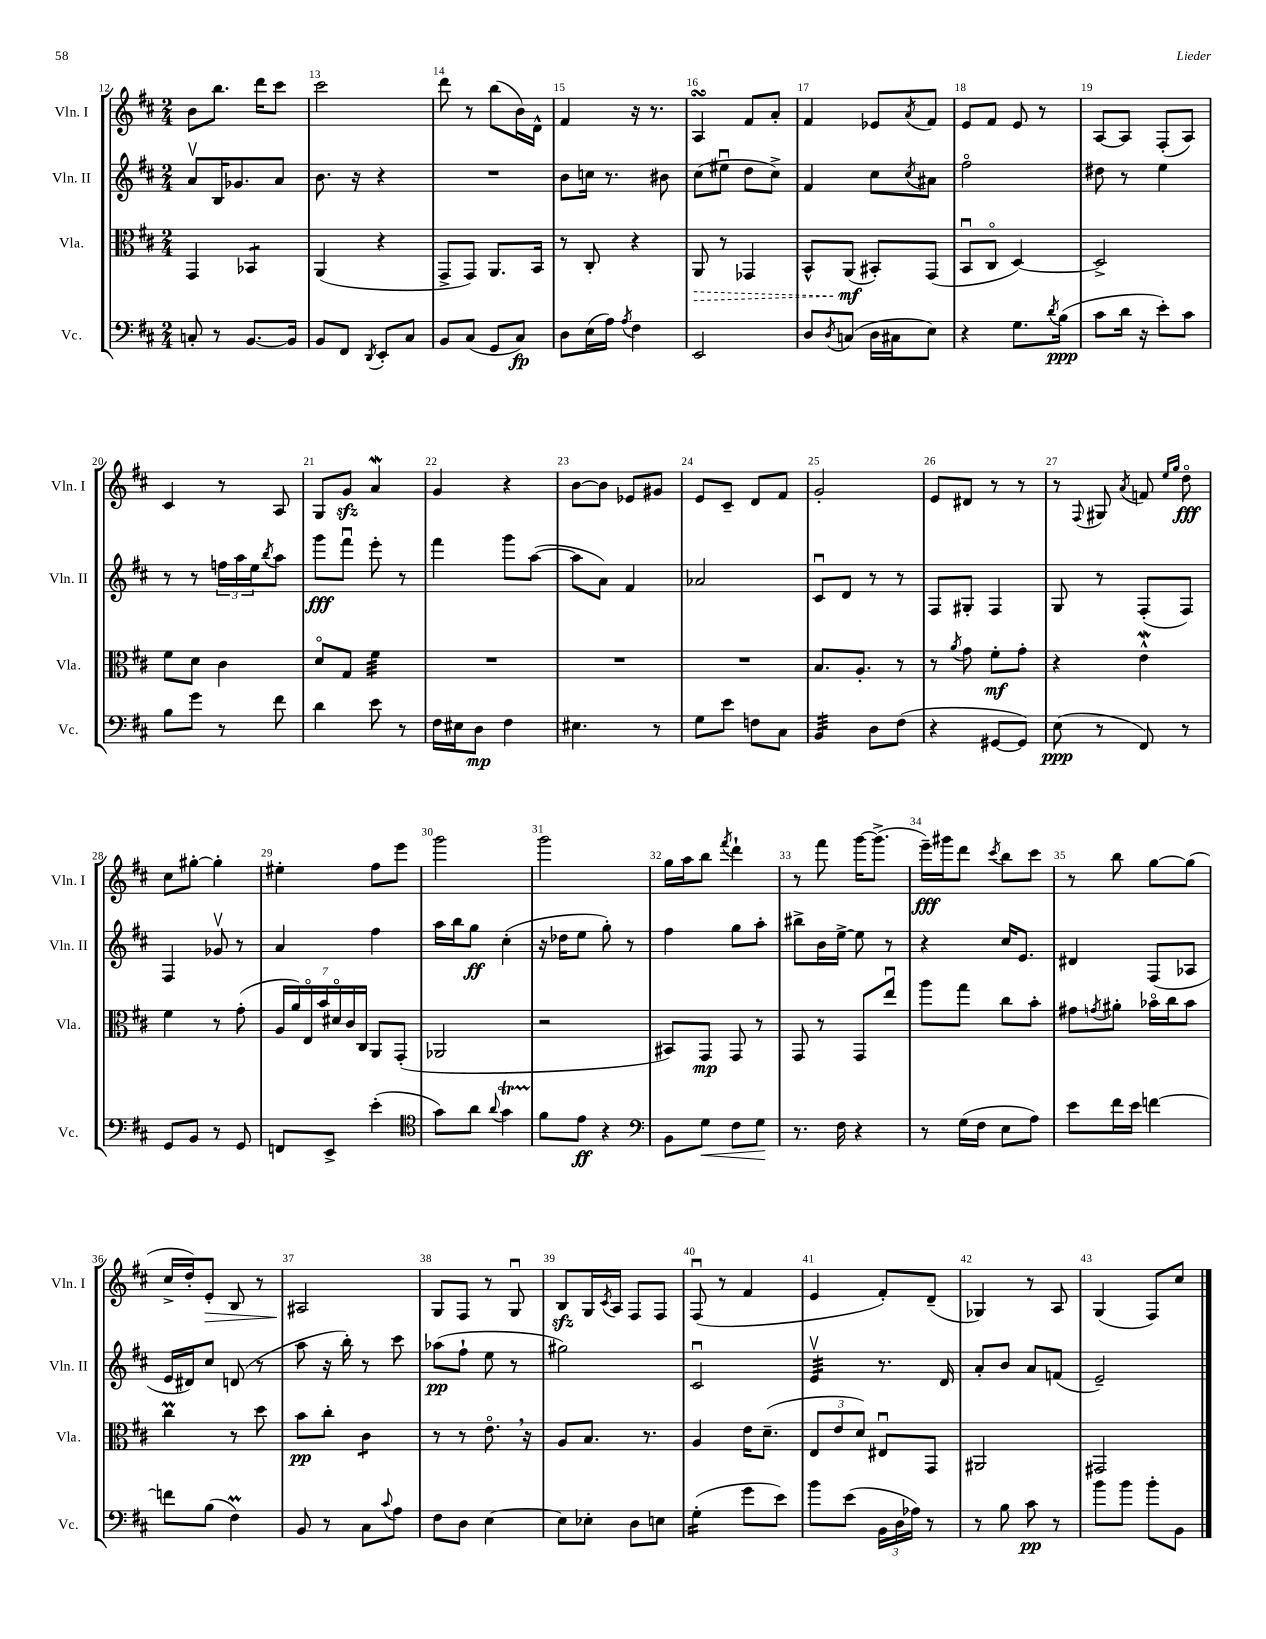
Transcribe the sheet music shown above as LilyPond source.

<<
\new StaffGroup <<
\new Staff = "s0" \with { instrumentName = "Vln. I" shortInstrumentName = "Vln. I" } {
    \clef treble \key d \major \numericTimeSignature \time 2/4
    b'8 b''8. d'''16 cis'''8 |
    cis'''2 |
    d'''8 r8 b''8( b'16) d'16-^ |
    fis'4 r16 r8. |
    a4\turn fis'8 a'8-. |
    fis'4 ees'8 \acciaccatura { a'8 } fis'8 |
    e'8 fis'8 e'8 r8 |
    a8~ a8 fis8-.( a8) |
    cis'4 r8 a8 |
    g8 g'8\sfz a'4\mordent |
    g'4 r4 |
    b'8~ b'8 ees'8 gis'8 |
    e'8 cis'8-- d'8 fis'8 |
    g'2-. |
    e'8 dis'8 r8 r8 |
    r8 \appoggiatura { fis8 } gis8 \acciaccatura { a'8 } f'8 \grace { e''16 g''16 } d''8\flageolet\fff |
    cis''8 gis''8~-. gis''4-. |
    eis''4-. fis''8 e'''8 |
    g'''2 |
    g'''2 |
    g''16 a''16 b''8 \acciaccatura { fis'''8 } d'''4-! |
    r8 fis'''8 g'''16~ g'''8.->( |
    e'''16--\fff) gis'''16 d'''8 \acciaccatura { cis'''8 } b''8 cis'''8 |
    r8 b''8 g''8~ g''8( |
    cis''16-> d''16-.) e'8-.\> b8 r8 |
    ais2\! |
    g8 fis8 r8 g8\downbow |
    b8\sfz g16 \acciaccatura { cis'8 } a16 fis8 fis8 |
    fis8\downbow( r8 fis'4 |
    e'4 fis'8-.) d'8--( |
    ges4) r8 a8 |
    g4( fis8) cis''8 \bar "|." |
}
\new Staff = "s1" \with { instrumentName = "Vln. II" shortInstrumentName = "Vln. II" } {
    \clef treble \key d \major \numericTimeSignature \time 2/4
    a'8\upbow b16 ges'8. a'8 |
    b'8. r16 r4 |
    R2 |
    b'8 c''16 r8. bis'8 |
    cis''8( eis''8\downbow d''8 cis''8->) |
    fis'4 cis''8 \acciaccatura { cis''8 } ais'8 |
    fis''2\flageolet |
    dis''8 r8 e''4 |
    r8 r8 \tuplet 3/2 { f''16 a''16 e''16 } \acciaccatura { b''8 } a''8 |
    g'''8\fff fis'''8\downbow e'''8-. r8 |
    fis'''4 g'''8 a''8~( |
    a''8 a'8) fis'4 |
    aes'2 |
    cis'8\downbow d'8 r8 r8 |
    fis8 gis8-. fis4 |
    g8 r8 fis8-.( fis8) |
    fis4 ges'8\upbow r8 |
    a'4 fis''4 |
    a''16 b''16 g''8\ff cis''4-.( |
    r16 des''16 e''8 g''8-.) r8 |
    fis''4 g''8 a''8-. |
    bis''8-> b'16 e''16~-> e''8 r8 |
    r4 cis''16 e'8. |
    dis'4 fis8( aes8 |
    e'16 dis'16) cis''8 d'8( r8 |
    a''8 r16 b''16-.) r8 cis'''8 |
    aes''8\pp( fis''8-! e''8 r8 |
    gis''2) |
    cis'2\downbow |
    e'4:32\upbow r8. d'16 |
    a'8-. b'8 a'8 f'8( |
    e'2--) \bar "|." |
}
\new Staff = "s2" \with { instrumentName = "Vla." shortInstrumentName = "Vla." } {
    \clef alto \key d \major \numericTimeSignature \time 2/4
    g,4 bes,4:8 |
    a,4( r4 |
    g,8-> g,8) a,8. b,16 |
    r8 cis8-. r4 |
    \once \override Hairpin.style = #'dashed-line a,8\> r8 ges,4 |
    b,8-^ a,8\mf\!( bis,8-.) g,8( |
    b,8\downbow cis8\flageolet d4~) |
    d2-> |
    fis'8 d'8 cis'4 |
    d'8\flageolet g8 fis'4:32 |
    R2 |
    R2 |
    R2 |
    b8. a8.-. r8 |
    r8 \acciaccatura { a'8 } g'8 fis'8-.\mf g'8-. |
    r4 e'4-^\mordent |
    fis'4 r8 g'8-.( |
    \tuplet 7/4 { a16 a'16) e16\flageolet b'16 dis'16\flageolet cis'16 cis16 } a,8 g,8-.( |
    aes,2 |
    r2 |
    bis,8) g,8\mp g,8 r8 |
    g,8 r8 g,8 e''8\downbow |
    a''8 g''8 cis''8 b'8-. |
    gis'8 \acciaccatura { g'8 } ais'8-. bes'16\flageolet cis''16 bes'8 |
    cis''4\prall r8 d''8 |
    b'8\pp cis''8-. cis'4:8 |
    r8 r8 e'8.\flageolet \breathe r16 |
    a8 b8. r8. |
    a4 e'16 d'8.--( |
    \tuplet 3/2 { e8 e'8 d'8) } eis8\downbow g,8 |
    ais,2 |
    gis,2 \bar "|." |
}
\new Staff = "s3" \with { instrumentName = "Vc." shortInstrumentName = "Vc." } {
    \clef bass \key d \major \numericTimeSignature \time 2/4
    c8-. r8 b,8.~ b,16 |
    b,8 fis,8 \acciaccatura { d,8 } e,8-. cis8 |
    b,8 cis8( g,8 cis8\fp) |
    d8 e16( a16) \acciaccatura { a8 } fis4 |
    e,2 |
    d8 \acciaccatura { d8 } c8( d16 cis16 e8) |
    r4 g8. \acciaccatura { d'8 } b16\ppp( |
    cis'8 d'16 r16 e'8-.) cis'8 |
    b8 g'8 r8 fis'8 |
    d'4 e'8 r8 |
    fis16 eis16 d8\mp fis4 |
    eis4. r8 |
    g8 e'8 f8 cis8 |
    b,4:32 d8 fis8( |
    r4 gis,8~ gis,8) |
    e8\ppp( r8 fis,8) r8 |
    g,8 b,8 r8 g,8 |
    f,8 e,8-> e'4-.( |
    \clef tenor g'8) a'8 \appoggiatura { a'8 } g'4\startTrillSpan |
    fis'8\stopTrillSpan e'8\ff r4 |
    \clef bass b,8 g8\< fis8 g8\! |
    r8. fis16 r4 |
    r8 g16( fis16 e8 a8) |
    e'8 fis'16 e'16 f'4~ |
    f'8 b8( fis4\prall) |
    b,8 r8 cis8 \appoggiatura { cis'8 } a8 |
    fis8 d8 e4~ |
    e8 ees8-. d8 e8 |
    g4:16-.( g'8 e'8) |
    b'8 e'8( \tuplet 3/2 { b,16 d16 aes16) } r8 |
    r8 b8 cis'8\pp r8 |
    b'8 b'8 b'8-. b,8 \bar "|." |
}
>>
>>
\layout { \context { \Score currentBarNumber = #12 \override BarNumber.break-visibility = ##(#f #t #t) barNumberVisibility = #all-bar-numbers-visible } }
